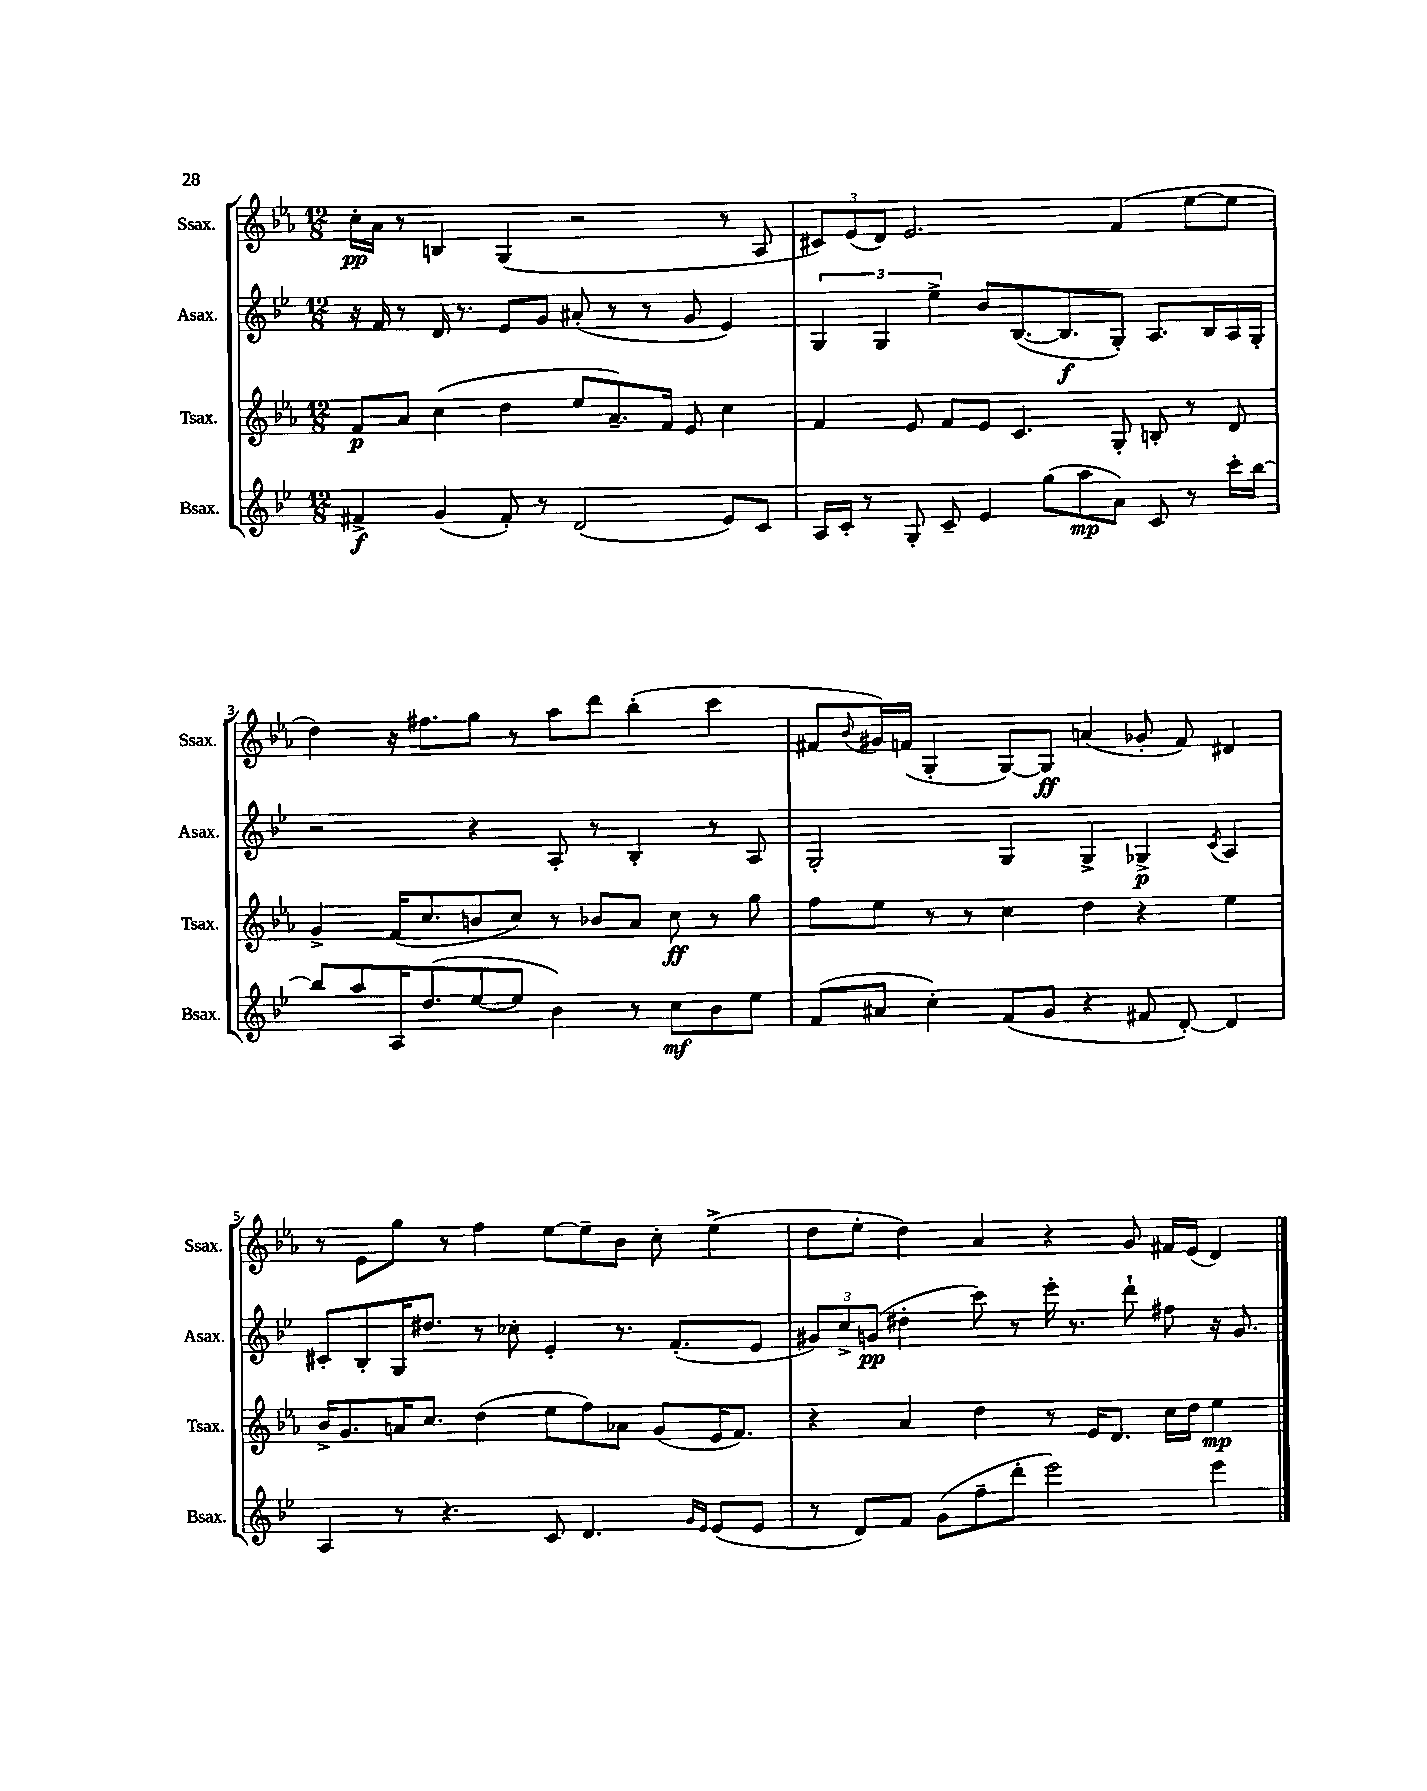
<<
\new StaffGroup <<
\new Staff = "s0" \with { instrumentName = "Ssax." shortInstrumentName = "Ssax." } {
    \clef treble \key ees \major \numericTimeSignature \time 12/8
    c''16-.\pp aes'16 r8 b4 g4( r2 r8 aes8 |
    \tuplet 3/2 { cis'8) ees'8( d'8) } ees'2. f'4( ees''8~ ees''8 |
    d''4) r16 fis''8. g''8 r8 aes''8 d'''8 bes''4-.( c'''4 |
    fis'8 \appoggiatura { bes'8 } gis'16) f'16( g4-. g8~) g8\ff a'4( ges'8-. f'8) dis'4 |
    r8 ees'8 g''8 r8 f''4 ees''8~ ees''8-- bes'8 c''8-. ees''4->( |
    d''8 ees''8-. d''4) aes'4 r4 g'8 fis'16 ees'16( d'4) \bar "|." |
}
\new Staff = "s1" \with { instrumentName = "Asax." shortInstrumentName = "Asax." } {
    \clef treble \key bes \major \numericTimeSignature \time 12/8
    r16 f'16 r8 d'16 r8. ees'8 g'8 ais'8-.( r8 r8 g'8 ees'4) |
    \tuplet 3/2 { g4 g4 ees''4-> } bes'8 bes8.~( bes8.\f g8-.) a8. bes16 a16 g16-. |
    r2 r4 a8-. r8 bes4-. r8 a8 |
    g2-. g4 g4-> ges4->\p \acciaccatura { c'8 } a4 |
    cis'8-. bes8-. g16 dis''8. r8 ces''8-. ees'4-. r8. f'8.-.( ees'8 |
    \tuplet 3/2 { gis'8) c''8-> g'8\pp( } dis''4-. c'''8) r8 ees'''16-. r8. d'''8-! fis''8 r16 g'8. \bar "|." |
}
\new Staff = "s2" \with { instrumentName = "Tsax." shortInstrumentName = "Tsax." } {
    \clef treble \key ees \major \numericTimeSignature \time 12/8
    f'8\p aes'8 c''4( d''4 ees''8 aes'8.--) f'16 ees'8 c''4 |
    f'4 ees'8 f'8 ees'8 c'4. g8-. b8-. r8 d'8 |
    g'4-> f'16( c''8. b'8 c''8) r8 bes'8 aes'8 c''8\ff r8 g''8 |
    f''8 ees''8 r8 r8 c''4 d''4 r4 ees''4 |
    bes'16-> g'8. a'16 c''8. d''4( ees''8 f''8) aes'8 g'8( ees'16 f'8.) |
    r4 aes'4 d''4 r8 ees'16 d'8. c''16 d''16 ees''4\mp \bar "|." |
}
\new Staff = "s3" \with { instrumentName = "Bsax." shortInstrumentName = "Bsax." } {
    \clef treble \key bes \major \numericTimeSignature \time 12/8
    fis'4->\f g'4( fis'8-.) r8 d'2( ees'8) c'8 |
    a16 c'16-. r8 g8-. c'8-- ees'4 g''8( a''8\mp a'8) c'8 r8 c'''16-. bes''16~ |
    bes''8 a''8 a16 d''8.( ees''8~ ees''8 bes'4) r8 c''8\mf bes'8 ees''8 |
    f'8( ais'8 c''4-.) f'8( g'8 r4 fis'8 d'8~-.) d'4 |
    a4 r8 r4. c'8 d'4. \grace { g'16 ees'16 } ees'8( ees'8 |
    r8 d'8) f'8 g'8( f''8-- d'''8-. ees'''2) ees'''4 \bar "|." |
}
>>
>>
